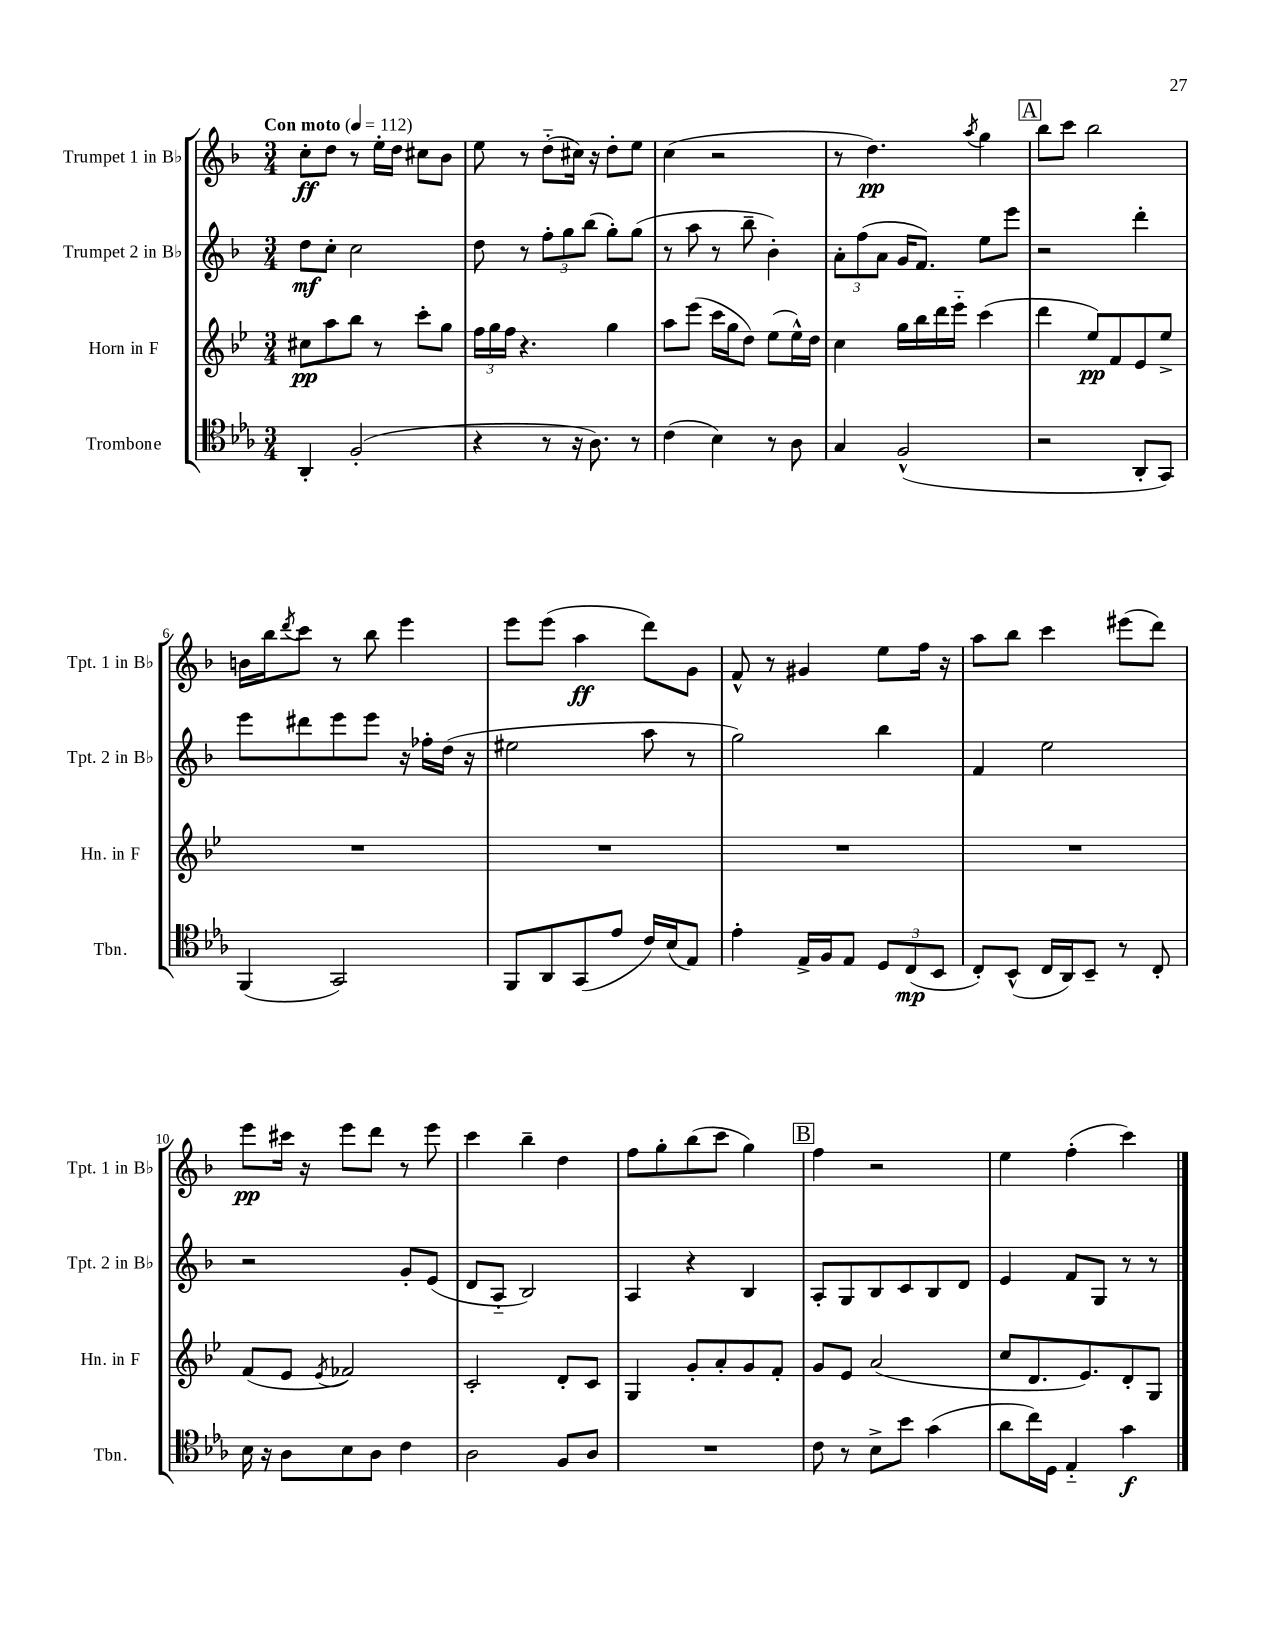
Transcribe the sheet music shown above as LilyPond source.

<<
\new StaffGroup <<
\new Staff = "s0" \with { instrumentName = "Trumpet 1 in Bb" shortInstrumentName = "Tpt. 1 in Bb" } {
    \clef treble \key f \major \numericTimeSignature \time 3/4 \tempo "Con moto" 4 = 112
    c''8-.\ff d''8 r8 e''16-. d''16 cis''8 bes'8 |
    e''8 r8 d''8-_( cis''16) r16 d''8-. e''8 |
    c''4( r2 |
    r8 d''4.\pp) \acciaccatura { a''8 } g''4 |
    \mark \markup { \box "A" } bes''8 c'''8 bes''2 |
    b'16 bes''16 \acciaccatura { d'''8 } c'''8 r8 bes''8 e'''4 |
    e'''8 e'''8( a''4\ff d'''8) g'8 |
    f'8-^ r8 gis'4 e''8 f''16 r16 |
    a''8 bes''8 c'''4 eis'''8( d'''8) |
    e'''8\pp cis'''16 r16 e'''8 d'''8 r8 e'''8 |
    c'''4 bes''4-- d''4 |
    f''8 g''8-. bes''8( c'''8 g''4) |
    \mark \markup { \box "B" } f''4 r2 |
    e''4 f''4-.( c'''4) \bar "|." |
}
\new Staff = "s1" \with { instrumentName = "Trumpet 2 in Bb" shortInstrumentName = "Tpt. 2 in Bb" } {
    \clef treble \key f \major \numericTimeSignature \time 3/4
    d''8\mf c''8-. c''2 |
    d''8 r8 \tuplet 3/2 { f''8-. g''8 bes''8( } g''8-.) g''8( |
    r8 a''8 r8 bes''8-- bes'4-.) |
    \tuplet 3/2 { a'8-. f''8( a'8 } g'16 f'8.) e''8 e'''8 |
    \mark \markup { \box "A" } r2 d'''4-. |
    e'''8 dis'''8 e'''8 e'''8 r16 fes''16-. d''16( r16 |
    eis''2 a''8 r8 |
    g''2) bes''4 |
    f'4 e''2 |
    r2 g'8-. e'8( |
    d'8 a8-_ bes2) |
    a4 r4 bes4 |
    \mark \markup { \box "B" } a8-. g8 bes8 c'8 bes8 d'8 |
    e'4 f'8 g8 r8 r8 \bar "|." |
}
\new Staff = "s2" \with { instrumentName = "Horn in F" shortInstrumentName = "Hn. in F" } {
    \clef treble \key bes \major \numericTimeSignature \time 3/4
    cis''8\pp a''8 bes''8 r8 c'''8-. g''8 |
    \tuplet 3/2 { f''16 g''16 f''16 } r4. g''4 |
    a''8 ees'''8( c'''16 g''16 d''8) ees''8( ees''16-^) d''16 |
    c''4 g''16 bes''16 d'''16 ees'''16-_ c'''4( |
    \mark \markup { \box "A" } d'''4 ees''8\pp) f'8 ees'8 ees''8-> |
    R2. |
    R2. |
    R2. |
    R2. |
    f'8( ees'8 \acciaccatura { ees'8 } fes'2) |
    c'2-. d'8-. c'8 |
    g4 g'8-. a'8-. g'8 f'8-. |
    \mark \markup { \box "B" } g'8 ees'8 a'2( |
    c''8 d'8. ees'8.) d'8-. g8 \bar "|." |
}
\new Staff = "s3" \with { instrumentName = "Trombone" shortInstrumentName = "Tbn." } {
    \clef tenor \key ees \major \numericTimeSignature \time 3/4
    aes,4-. f2-.( |
    r4 r8 r16 aes8.) r8 |
    c'4( bes4) r8 aes8 |
    g4 f2-^( |
    \mark \markup { \box "A" } r2 aes,8-. g,8) |
    f,4( g,2) |
    f,8 aes,8 g,8( ees'8 c'16) bes16( ees8) |
    ees'4-. ees16-> f16 ees8 \tuplet 3/2 { d8 c8\mp( bes,8 } |
    c8-.) bes,8-^( c16 aes,16) bes,8-- r8 c8-. |
    bes16 r16 aes8 bes8 aes8 c'4 |
    aes2 f8 aes8 |
    R2. |
    \mark \markup { \box "B" } c'8 r8 bes8-> bes'8 g'4( |
    aes'8 c''16) d16 ees4-_ g'4\f \bar "|." |
}
>>
>>
